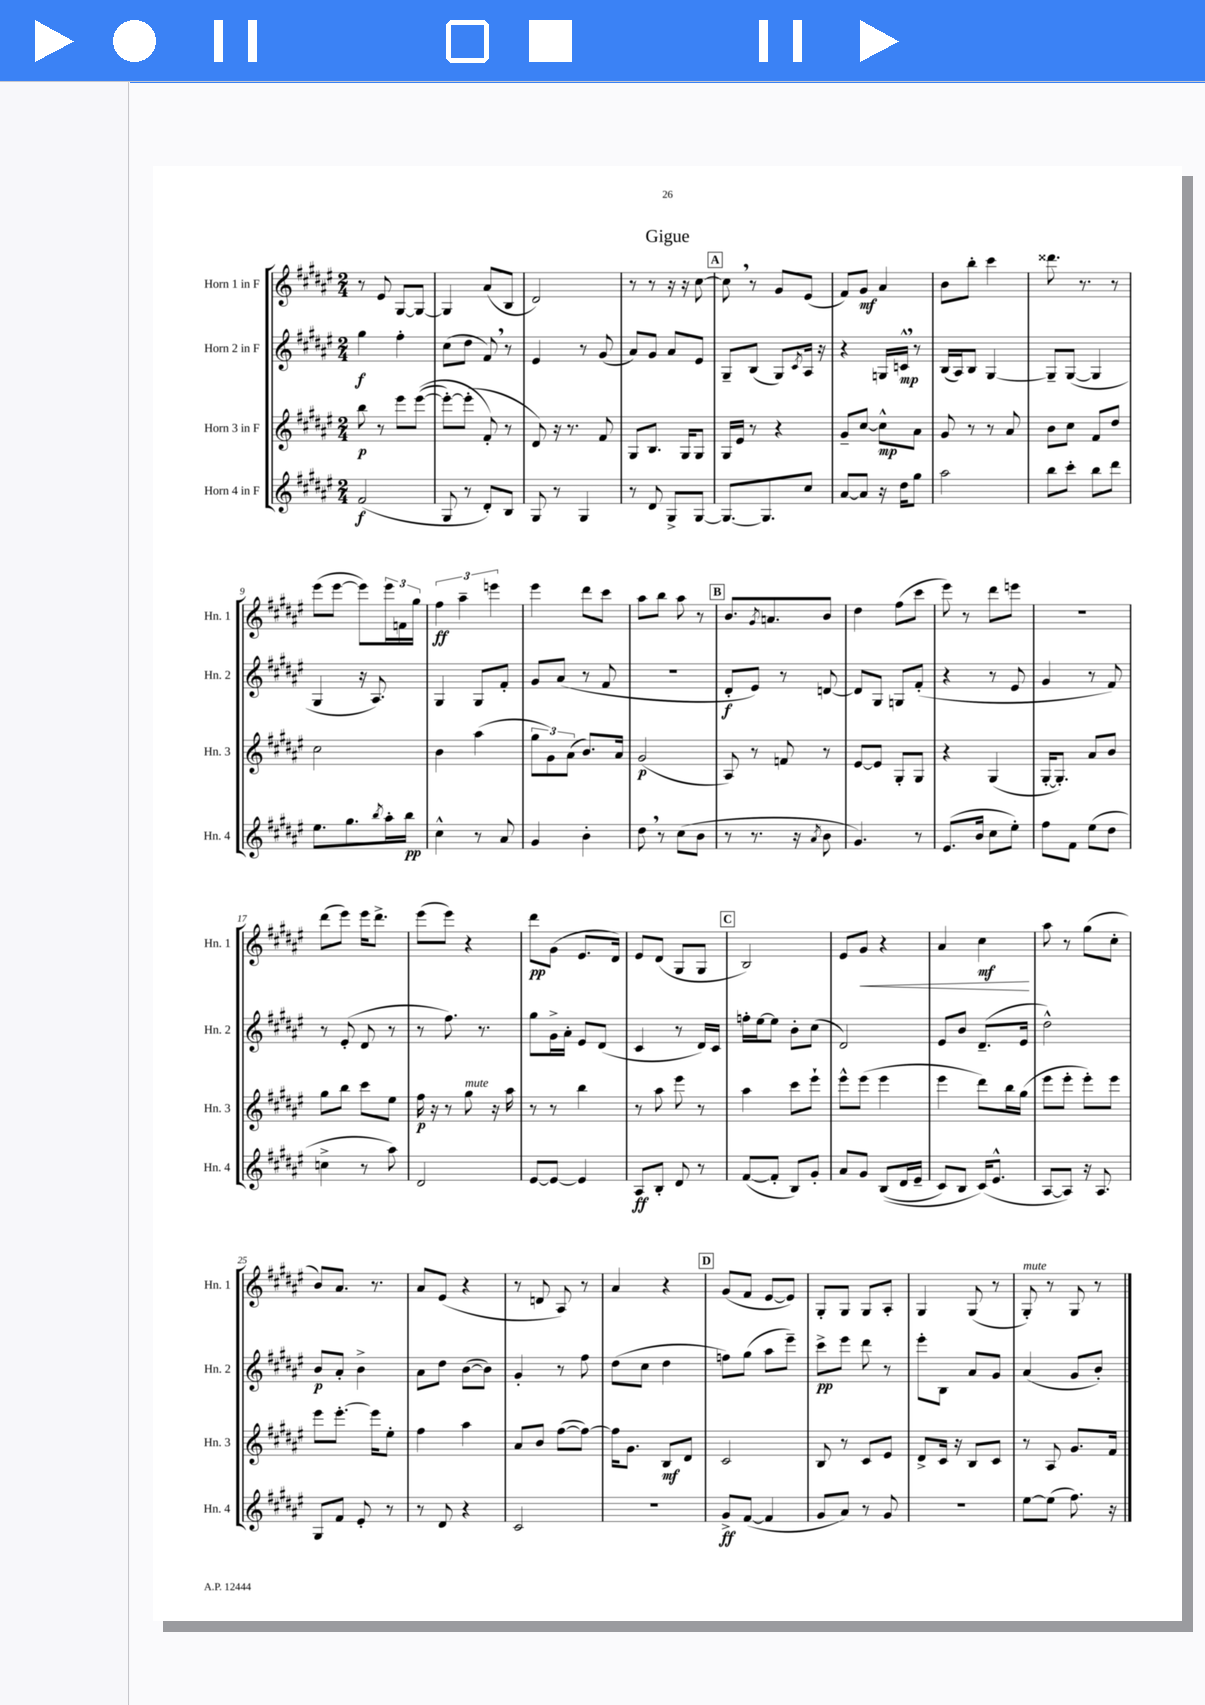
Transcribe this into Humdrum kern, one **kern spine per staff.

**kern	**kern	**kern	**kern
*staff4	*staff3	*staff2	*staff1
*clefG2	*clefG2	*clefG2	*clefG2
*k[f#c#g#d#a#e#]	*k[f#c#g#d#a#e#]	*k[f#c#g#d#a#e#]	*k[f#c#g#d#a#e#]
*M2/4	*M2/4	*M2/4	*M2/4
(2f#/	8bb\	4gg#\	8r
.	8r	.	8e#/
.	8eee#\L	4ff#'\	[8G#/L
.	&(([8eee#\J	.	8G#/_J
=	=	=	=
8G#/	8eee#'\_L)	(8cc#\L	4G#/]
8r	(8eee#'\]J	8dd#\J	.
8d#'/L)	8f#'/&)	8f#/)	(8a#/L
8B/J	8r	8r	8B/J
=	=	=	=
8G#/	8d#/)	4e#/	2d#/)
8r	16r	.	.
.	8.r	.	.
4G#/	.	8r	.
.	8f#/	(8g#/	.
=	=	=	=
8r	8G#/L	8a#/L)	8r
8d#/	8.B/J	8g#/J	8r
8G#^/L	.	8a#/L	16r
.	16G#/LK	.	16r
[8G#/J	8G#/J	8e#/J	[8cc#\
=	=	=	=
8.G#/_L	16G#/LL	8G#~/L	8cc#\]
.	16e#/JJ	.	.
.	8r	(8B/J	8r
8.G#/]	.	.	.
.	4r	8G#/L)	8g#/L
.	.	8qc#/	.
8cc#/J	.	16A#/Jk	(8e#/J
.	.	16r	.
=	=	=	=
[8a#/L	8g#~/L	4r	8f#/L)
8a#/]J	[8cc#/J	.	8g#/J
16r	8cc#^^\]L	16G/LL	4a#/
16dd#\LK	.	16c^^/JJ	.
8gg#\J	8a#\J	8r	.
=	=	=	=
2aa#\	8g#/	(16B/LL	8b\L
.	.	16A#/J)	.
.	8r	8B/J	8bb'\J
.	8r	[4G#/	4ccc#\
.	8a#/	.	.
=	=	=	=
8bb\L	8b\L	8G#~/]L	8.ddd##\
8ccc#'\J	8cc#\J	([8G#/J	.
.	.	.	8.r
8bb\L	8f#/L	4G#/]	.
8ddd#\J	8dd#/J	.	8r
=	=	=	=
8.ee#\L	2cc#\	4G#/	(8eee#\L
.	.	.	[8eee#\J
8.gg#\	.	.	.
.	.	16r	8eee#\]L)
.	.	8.A#/)	.
8qbb/	.	.	.
16aa#'\L	.	.	24eee#\L
.	.	.	24f\
16bb\JJ	.	.	.
.	.	.	24gg#\JJ
=	=	=	=
4cc#^^\	4b\	4G#/	6ff#\
.	.	.	6aa#~\
8r	(4aa#\	8G#/L	.
.	.	.	6eee\
8a#/	.	8f#'/J	.
=	=	=	=
4g#/	12gg#\L	8g#/L	4eee#\
.	12g#\)	.	.
.	.	(8a#/J	.
.	(12a#\J	.	.
4b'\	8.b/L)	8r	8ddd#\L
.	.	8f#/	8ccc#\J
.	16a#/Jk	.	.
=	=	=	=
8dd#\	(2g#/	2r	8aa#\L
8r	.	.	8bb\J
(8cc#\L	.	.	8aa#\
8b\J	.	.	8r
=	=	=	=
8r	8A#/)	8d#'/L	8.b/L
8.r	8r	8e#/J)	.
.	.	.	8qg#/
.	.	.	8.a/
.	8f/	8r	.
16r	.	.	.
8qa#/	.	.	.
8b\	8r	[8d/	8b/J
=	=	=	=
4.g#/)	[8e#/L	8d/]L	4dd#\
.	8e#/]J	8G#/J	.
.	8G#'/L	8G/L	(8ff#\L
8r	8G#/J	(8f#'/J	8ccc#\J
=	=	=	=
(8.e#/L	4r	4r	8eee#\)
.	.	.	8r
16b/Jk	.	.	.
8cc#\L	(4G#/	8r	8ddd#\L
8ee#'\J)	.	8e#/	8eee\J
=	=	=	=
8ff#\L	[16G#'/LK	4g#/	2r
.	8.G#'/]J)	.	.
8f#\J	.	.	.
(8ee#\L	8a#/L	8r	.
8dd#\J	8b/J	8f#/)	.
=	=	=	=
4cc^\	8gg#\L	8r	(8ddd#\L
.	8bb\J	(8e#'/	8eee#\J)
8r	8ccc#\L	8d#/	16eee#\LK
.	.	.	8.ddd#^\J
8aa#\)	8ee#\J	8r	.
=	=	=	=
2d#/	16ff#\	8r	(8eee#\L
.	16r	.	.
.	8r	8.ff#\)	8eee#\J)
.	8gg#\	.	4r
.	.	8.r	.
.	16r	.	.
.	16aa#\	.	.
=	=	=	=
[8e#/L	8r	8gg#\L	8ddd#\L
8e#/_J	8r	16g#^\L	(8g#\J
.	.	16a#'\JJ	.
4e#/]	4bb\	8e#/L	8.e#/L
.	.	(8d#/J	.
.	.	.	16d#/Jk)
=	=	=	=
8A#/L	8r	4c#/	8e#/L
8B'/J	8aa#\	.	(8d#/J
8d#/	8eee#\	8r	8G#/L
8r	8r	16d#/LL)	8G#/J
.	.	16c#/JJ	.
=	=	=	=
([8f#/L	4aa#\	16ff'\LL	2B/)
.	.	[16ee#\J	.
8f#'/]J	.	8ee#\]J	.
8B/L)	8ccc#\L	8b'\L	.
8g#'/J	8eee#`\J	(8cc#\J	.
=	=	=	=
8a#/L	8eee#^^\L	2d#/)	8e#/L
8g#/J	(8eee#\J	.	8g#/J
&((8B/L	4eee#\	.	4r
16d#/L	.	.	.
16e#~/JJ	.	.	.
=	=	=	=
8c#/L)	4eee#\	8e#/L	4a#/
8B/J	.	8b/J	.
(16c#/LK&)	8ddd#\L)	(8.d#~/L	4cc#\
8.e#^^/J	.	.	.
.	16bb\L	.	.
.	(16gg#\JJ	16e#/Jk	.
=	=	=	=
[8A#/L	8eee#\L	2dd#^^\)	8aa#\
8A#/]J)	8eee#'\J	.	8r
16r	8eee#'\L)	.	(8gg#\L
8.A#/	.	.	.
.	8eee#\J	.	8cc#'\J
=	=	=	=
8G#/L	8eee#\L	8b/L	8b/L)
8f#/J	[8.eee#'\J	8a#'/J	8.a#/J
8e#'/	.	4b^\	.
.	16eee#\]LK	.	8.r
8r	8ee#'\J	.	.
=	=	=	=
8r	4ff#\	8a#\L	8a#/L
8d#/	.	8dd#\J	(8e#/J
4r	4aa#\	([8b\L	4r
.	.	8b\]J)	.
=	=	=	=
2c#/	8a#/L	4g#'/	8r
.	8b/J	.	8d/
.	([8ff#\L	8r	8A#/)
.	8ff#\_J)	8ff#\	8r
=	=	=	=
2r	16ff#\]LK	(8dd#\L	4a#/
.	8.g#\J	.	.
.	.	8cc#\J	.
.	8B/L	4dd#\	4r
.	8d#/J	.	.
=	=	=	=
8g#^/L	2c#/	8ff\L)	(8g#/L
([8f#/J	.	(8gg#\J	8f#/J
4f#/]	.	8aa#\L	[8e#/L
.	.	8eee#~\J)	8e#/]J)
=	=	=	=
8g#/L	8B/	8ccc#^\L	8G#'/L
8a#/J)	8r	8eee#\J	8G#/J
8r	8c#/L	8ddd#\	8G#/L
8g#/	8e#/J	8r	8A#'/J
=	=	=	=
2r	8d#^/L	8eee#'\L	4G#/
.	16c#/Jk	8B\J	.
.	16r	.	.
.	8B/L	8a#/L	(8G#/
.	8c#/J	8g#/J	8r
=	=	=	=
[8ee#\L	8r	(4a#/	8G#'/)
(8ee#\]J	8A#/	.	8r
8.ff#\)	8.g#/L	8g#/L	8G#/
.	.	8b'/J)	8r
16r	16f#/Jk	.	.
==	==	==	==
*-	*-	*-	*-
